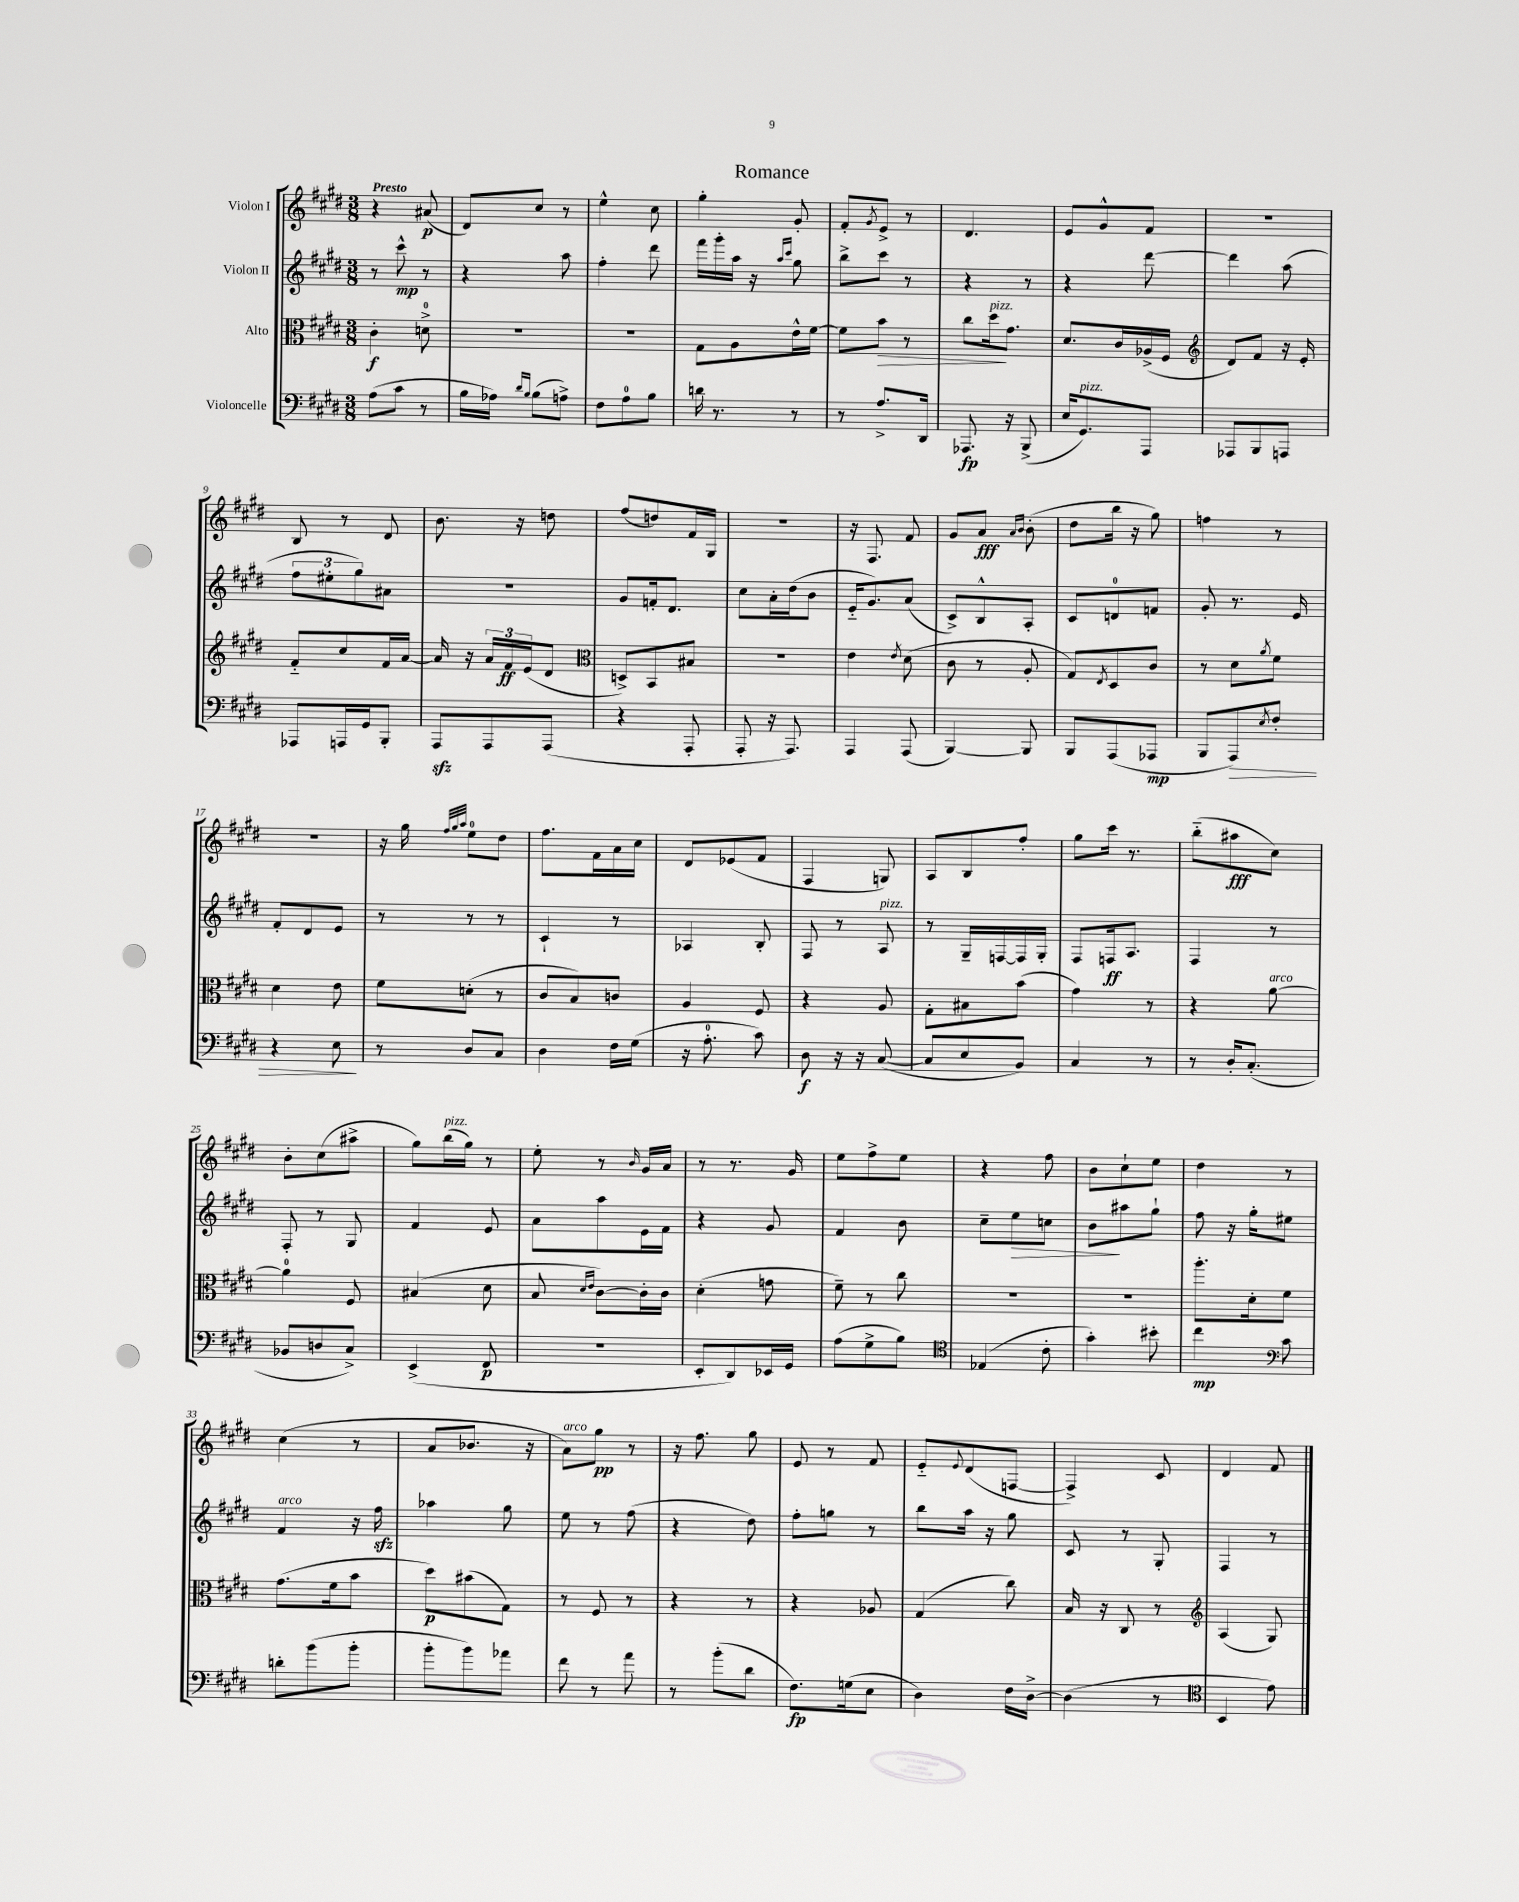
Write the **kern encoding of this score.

**kern	**dynam	**kern	**dynam	**kern	**dynam	**kern	**dynam
*part4	*part4	*part3	*part3	*part2	*part2	*part1	*part1
*staff4	*staff4	*staff3	*staff3	*staff2	*staff2	*staff1	*staff1
*I"Violoncelle	*	*I"Alto	*	*I"Violon II	*	*I"Violon I	*
*clefF4	*	*clefC3	*	*clefG2	*	*clefG2	*
*k[f#c#g#d#]	*	*k[f#c#g#d#]	*	*k[f#c#g#d#]	*	*k[f#c#g#d#]	*
*M3/8	*	*M3/8	*	*M3/8	*	*M3/8	*
=1	=1	=1	=1	=1	=1	=1	=1
!	!	!	!	!	!	!LO:TX:a:B:t=Presto	!
(8A\L	.	4c#'\	f	8r	.	4r	.
8c#\J	.	.	.	8ccc#^^\	mp	.	.
8r	.	8dn^\	.	8r	.	(8a#X/	p
=2	=2	=2	=2	=2	=2	=2	=2
16B\LL	.	4.r	.	4r	.	8d#/L)	.
16A-X\JJ)	.	.	.	.	.	.	.
16qqd#/LL	.	.	.	.	.	.	.
16qqB/JJ	.	.	.	.	.	.	.
(8B\L	.	.	.	.	.	8cc#/J	.
8An^\J)	.	.	.	8aa\	.	8r	.
=3	=3	=3	=3	=3	=3	=3	=3
8F#\L	.	4.r	.	4ff#'\	.	4ee^^\	.
8A\	.	.	.	.	.	.	.
8B\J	.	.	.	8ddd#\	.	8cc#\	.
=4	=4	=4	=4	=4	=4	=4	=4
16dn\	.	8G#\L	.	16fff#\LL	.	4gg#'\	.
8.r	.	.	.	16ggg#'\	.	.	.
.	.	8A\	.	16aa\JJ	.	.	.
.	.	.	.	16r	.	.	.
.	.	.	.	16qqaa/LL	.	.	.
.	.	.	.	16qqccc#/JJ	.	.	.
8r	.	16e^^\L	.	8gg#\	.	8g#'/	.
.	.	[16f#\JJ	.	.	.	.	.
=5	=5	=5	=5	=5	=5	=5	=5
8r	.	8f#\L]	.	8bb^\L	.	8f#'/L	.
.	.	.	.	.	.	8qg#/	.
!	!	!	!LO:HP:b	!	!	!	!
8.A^/L	.	8b\J	>	8ccc#\J	.	8e^/J	.
.	.	8r	.	8r	.	8r	.
16DD#/Jk	.	.	.	.	.	.	.
=6	=6	=6	=6	=6	=6	=6	=6
8.AAA-X/	fp	8cc#\L	.	4r	.	4.d#/	.
!	!	!LO:TX:a:i:t=pizz.	!	!	!	!	!
.	.	16dd#\k	.	.	.	.	.
16r	.	8.g#\J	]	.	.	.	.
(8BBB^/	.	.	.	8r	.	.	.
=7	=7	=7	=7	=7	=7	=7	=7
16E/KL	.	8.d#/L	.	4r	.	8e/L	.
!LO:TX:a:i:t=pizz.	!	!	!	!	!	!	!
8.GG#/)	.	.	.	.	.	.	.
.	.	.	.	.	.	8g#^^/	.
.	.	16c#/L	.	.	.	.	.
8AAA/J	.	(16A-X^/	.	[8ddd#\	.	8f#/J	.
.	.	16F#/JJ	.	.	.	.	.
=8	=8	=8	=8	=8	=8	=8	=8
*	*	*clefG2	*	*	*	*	*
8AAA-X/L	.	8d#/L)	.	4ddd#\]	.	4.r	.
8BBB/	.	8f#/J	.	.	.	.	.
8AAAn/J	.	16r	.	(8aa\	.	.	.
.	.	16e'/	.	.	.	.	.
!!LO:LB:g=z
=9	=9	=9	=9	=9	=9	=9	=9
8AAA-X/L	.	8f#/L	.	12ff#\L	.	8B/	.
.	.	.	.	12ee#X'\	.	.	.
16AAAn/L	.	8cc#/	.	.	.	8r	.
.	.	.	.	12gg#\)	.	.	.
16GG#/J	.	.	.	.	.	.	.
8BBB'/J	.	16f#/L	.	8a#X\J	.	8d#/	.
.	.	[16a/JJ	.	.	.	.	.
=10	=10	=10	=10	=10	=10	=10	=10
8AAAzz/L	.	16a/]	.	4.r	.	8.b\	.
.	.	16r	.	.	.	.	.
8AAA/	.	24a/LL	.	.	.	.	.
.	.	24f#/	ff	.	.	.	.
.	.	.	.	.	.	16r	.
.	.	(24e/J	.	.	.	.	.
(8AAA/J	.	8d#/J	.	.	.	8ddn\	.
=11	=11	=11	=11	=11	=11	=11	=11
*	*	*clefC3	*	*	*	*	*
4r	.	8Dn^/L)	.	8g#/L	.	(8ff#/L	.
.	.	8BB/	.	16fn'/k	.	8ddn/)	.
.	.	.	.	8.d#/J	.	.	.
8AAA'/	.	8B#X/J	.	.	.	16f#/L	.
.	.	.	.	.	.	16G#/JJ	.
=12	=12	=12	=12	=12	=12	=12	=12
8AAA'/	.	4.r	.	8cc#\L	.	4.r	.
16r	.	.	.	16a'\L	.	.	.
8.AAA/)	.	.	.	(16dd#\J	.	.	.
.	.	.	.	8b\J	.	.	.
=13	=13	=13	=13	=13	=13	=13	=13
4AAA/	.	4e\	.	16e/KL	.	16r	.
.	.	.	.	8.g#/)	.	8.F#/	.
.	.	8qe/	.	.	.	.	.
(8AAA/	.	(8d#\	.	(8a/J	.	8f#/	.
=14	=14	=14	=14	=14	=14	=14	=14
[4BBB/)	.	8c#\	.	8c#^/L)	.	8g#/L	.
.	.	8r	.	8B^^/	.	8a/J	fff
.	.	.	.	.	.	16qqa/LL	.
.	.	.	.	.	.	16qqb/JJ	.
8BBB/]	.	8A'/	.	8A'/J	.	(8b'\	.
=15	=15	=15	=15	=15	=15	=15	=15
8BBB/L	.	8G#/L)	.	8c#/L	.	8dd#\L	.
.	.	8qE/	.	.	.	.	.
(8AAA/	.	8D#/	.	8dn/	.	16bb\Jk	.
.	.	.	.	.	.	16r	.
8AAA-X/J	mp	8c#/J	.	8fn/J	.	8gg#\)	.
=16	=16	=16	=16	=16	=16	=16	=16
8BBB/L	.	8r	.	8g#'/	.	4ffn\	.
!	!LO:HP:b	!	!	!	!	!	!
8AAA/)	>	8d#\L	.	8.r	.	.	.
8qE/	.	8qa/	.	.	.	.	.
8F#'/J	.	8f#\J	.	.	.	8r	.
.	.	.	.	16e/	.	.	.
!!LO:LB:g=z
=17	=17	=17	=17	=17	=17	=17	=17
4r	.	4d#\	.	8f#'/L	.	4.r	.
.	.	.	.	8d#/	.	.	.
8E\	.	8e\	.	8e/J	.	.	.
.	]	.	.	.	.	.	.
=18	=18	=18	=18	=18	=18	=18	=18
8r	.	8f#\L	.	8r	.	16r	.
.	.	.	.	.	.	16gg#\	.
.	.	.	.	.	.	32qqff#/LLL	.
.	.	.	.	.	.	32qqgg#/	.
.	.	.	.	.	.	32qqaa/JJJ	.
8D#/L	.	(8dn'\J	.	8r	.	8ee\L	.
8C#/J	.	8r	.	8r	.	8dd#\J	.
=19	=19	=19	=19	=19	=19	=19	=19
4D#\	.	8c#/L	.	4c#`/	.	8.ff#\L	.
.	.	8B/)	.	.	.	.	.
.	.	.	.	.	.	16f#\L	.
16F#\LL	.	8cn/J	.	8r	.	16a\	.
(16G#\JJ	.	.	.	.	.	16cc#\JJ	.
=20	=20	=20	=20	=20	=20	=20	=20
16r	.	4A/	.	4A-X/	.	8d#/L	.
8.A'\	.	.	.	.	.	.	.
.	.	.	.	.	.	(8e-X/	.
8c#\)	.	8F#/	.	8B'/	.	8f#/J	.
=21	=21	=21	=21	=21	=21	=21	=21
8D#\	f	4r	.	8F#/	.	4F#/	.
16r	.	.	.	8r	.	.	.
16r	.	.	.	.	.	.	.
!	!	!	!	!LO:TX:a:i:t=pizz.	!	!	!
([8C#/	.	8A/	.	8A/	.	8Gn/)	.
=22	=22	=22	=22	=22	=22	=22	=22
8C#/L]	.	8G#'\L	.	8r	.	8A/L	.
8E/	.	8B#X\	.	16G#~/LL	.	8B/	.
.	.	.	.	[16Fn/	.	.	.
8BB/J)	.	(8b\J	.	16F/]	.	8ff#'/J	.
.	.	.	.	16G#'/JJ	.	.	.
=23	=23	=23	=23	=23	=23	=23	=23
4C#/	.	4g#\)	.	8F#/L	.	8gg#\L	.
.	.	.	.	16Fn/k	ff	16ccc#\Jk	.
.	.	.	.	8.A/J	.	8.r	.
8r	.	8r	.	.	.	.	.
=24	=24	=24	=24	=24	=24	=24	=24
8r	.	4r	.	4F#/	.	(8bb\L	.
16D#'/KL	.	.	.	.	.	8aa#X\	fff
(8.C#'/J	.	.	.	.	.	.	.
!	!	!LO:TX:a:i:t=arco	!	!	!	!	!
.	.	[8a\	.	8r	.	8cc#\J)	.
!!LO:LB:g=z
=25	=25	=25	=25	=25	=25	=25	=25
8BB-X/L	.	4a\]	.	8F#'/	.	8b'\L	.
8Dn/	.	.	.	8r	.	(8cc#\	.
8C#^/J)	.	8F#/	.	8G#/	.	8aa#X^\J	.
=26	=26	=26	=26	=26	=26	=26	=26
(4EE^/	.	(4B#X/	.	4f#/	.	8gg#\L)	.
!	!	!	!	!	!	!LO:TX:a:i:t=pizz.	!
.	.	.	.	.	.	(16bb\L	.
.	.	.	.	.	.	16gg#\JJ)	.
8FF#/	p	8d#\	.	8e/	.	8r	.
=27	=27	=27	=27	=27	=27	=27	=27
4.r	.	8B/	.	8a\L	.	8ee'\	.
.	.	16qqd#/LL	.	.	.	.	.
.	.	16qqe/JJ	.	.	.	.	.
.	.	[8c#\L)	.	8aa\	.	8r	.
.	.	.	.	.	.	16qqb/	.
.	.	16c#'\L]	.	16e\L	.	16g#/LL	.
.	.	16c#\JJ	.	16f#\JJ	.	16a/JJ	.
=28	=28	=28	=28	=28	=28	=28	=28
8EE'/L	.	(4d#'\	.	4r	.	8r	.
8DD#/)	.	.	.	.	.	8.r	.
16EE-X/L	.	8gn\	.	8g#/	.	.	.
16GG#/JJ	.	.	.	.	.	16g#/	.
=29	=29	=29	=29	=29	=29	=29	=29
(8A\L	.	8f#~\)	.	4f#/	.	8ee\L	.
8G#^\	.	8r	.	.	.	8ff#^\	.
8B\J)	.	8cc#\	.	8b\	.	8ee\J	.
=30	=30	=30	=30	=30	=30	=30	=30
*clefC4	*	*	*	*	*	*	*
(4E-X/	.	4.r	.	8cc#~\L	.	4r	.
!	!	!	!	!	!LO:HP:b	!	!
.	.	.	.	8ee\	>	.	.
8c#'\	.	.	.	8ccn\J	.	8ff#\	.
=31	=31	=31	=31	=31	=31	=31	=31
4g#'\)	.	4.r	.	8b\L	.	8b\L	.
.	.	.	.	8aa#X\	]	8cc#`\	.
8b#X'\	.	.	.	8gg#`\J	.	8ee\J	.
=32	=32	=32	=32	=32	=32	=32	=32
4cc#\	mp	8.aa'\L	.	8ff#\	.	4dd#\	.
.	.	.	.	16r	.	.	.
.	.	16d#'\k	.	16gg#'\KL	.	.	.
*clefF4	*	*	*	*	*	*	*
8c#\	.	8f#\J	.	8ee#X\J	.	8r	.
!!LO:LB:g=z
=33	=33	=33	=33	=33	=33	=33	=33
!	!	!	!	!LO:TX:a:i:t=arco	!	!	!
8dn'\L	.	(8.g#\L	.	4f#/	.	(4cc#\	.
(8b\	.	.	.	.	.	.	.
.	.	16f#\k	.	.	.	.	.
8b'\J	.	8b\J	.	16r	.	8r	.
.	.	.	.	16ff#zz\	.	.	.
=34	=34	=34	=34	=34	=34	=34	=34
8b'\L	.	8dd#\L)	p	4aa-X\	.	8a/L	.
8b\)	.	(8b#X\	.	.	.	8.b-X/J	.
8a-X\J	.	8G#\J)	.	8gg#\	.	.	.
.	.	.	.	.	.	16r	.
=35	=35	=35	=35	=35	=35	=35	=35
!	!	!	!	!	!	!LO:TX:a:i:t=arco	!
8f#\	.	8r	.	8ee\	.	8a\L)	.
8r	.	8F#/	.	8r	.	8gg#\J	pp
8a\	.	8r	.	(8ff#\	.	8r	.
=36	=36	=36	=36	=36	=36	=36	=36
8r	.	4r	.	4r	.	16r	.
.	.	.	.	.	.	8.ff#\	.
(8b'\L	.	.	.	.	.	.	.
8d#\J	.	8r	.	8dd#\)	.	8gg#\	.
=37	=37	=37	=37	=37	=37	=37	=37
8.F#\L)	fp	4r	.	8ff#'\L	.	8e/	.
.	.	.	.	8ggn\J	.	8r	.
(16Gn\k	.	.	.	.	.	.	.
8E\J	.	8A-X/	.	8r	.	8f#/	.
=38	=38	=38	=38	=38	=38	=38	=38
4D#\)	.	(4G#/	.	8bb\L	.	8e/L	.
.	.	.	.	.	.	8qqe/	.
.	.	.	.	16aa\Jk	.	(8d#/	.
.	.	.	.	16r	.	.	.
16F#\LL	.	8cc#\)	.	8gg#\	.	[8Fn/J	.
[16D#^\JJ	.	.	.	.	.	.	.
=39	=39	=39	=39	=39	=39	=39	=39
(4D#\]	.	16B/	.	8c#/	.	4F^/])	.
.	.	16r	.	.	.	.	.
.	.	8C#/	.	8r	.	.	.
8r	.	8r	.	8G#'/	.	8c#/	.
=40	=40	=40	=40	=40	=40	=40	=40
*clefC4	*	*clefG2	*	*	*	*	*
4BB/	.	(4A/	.	4F#/	.	4d#/	.
8e\)	.	8G#/)	.	8r	.	8f#/	.
==	==	==	==	==	==	==	==
*-	*-	*-	*-	*-	*-	*-	*-
